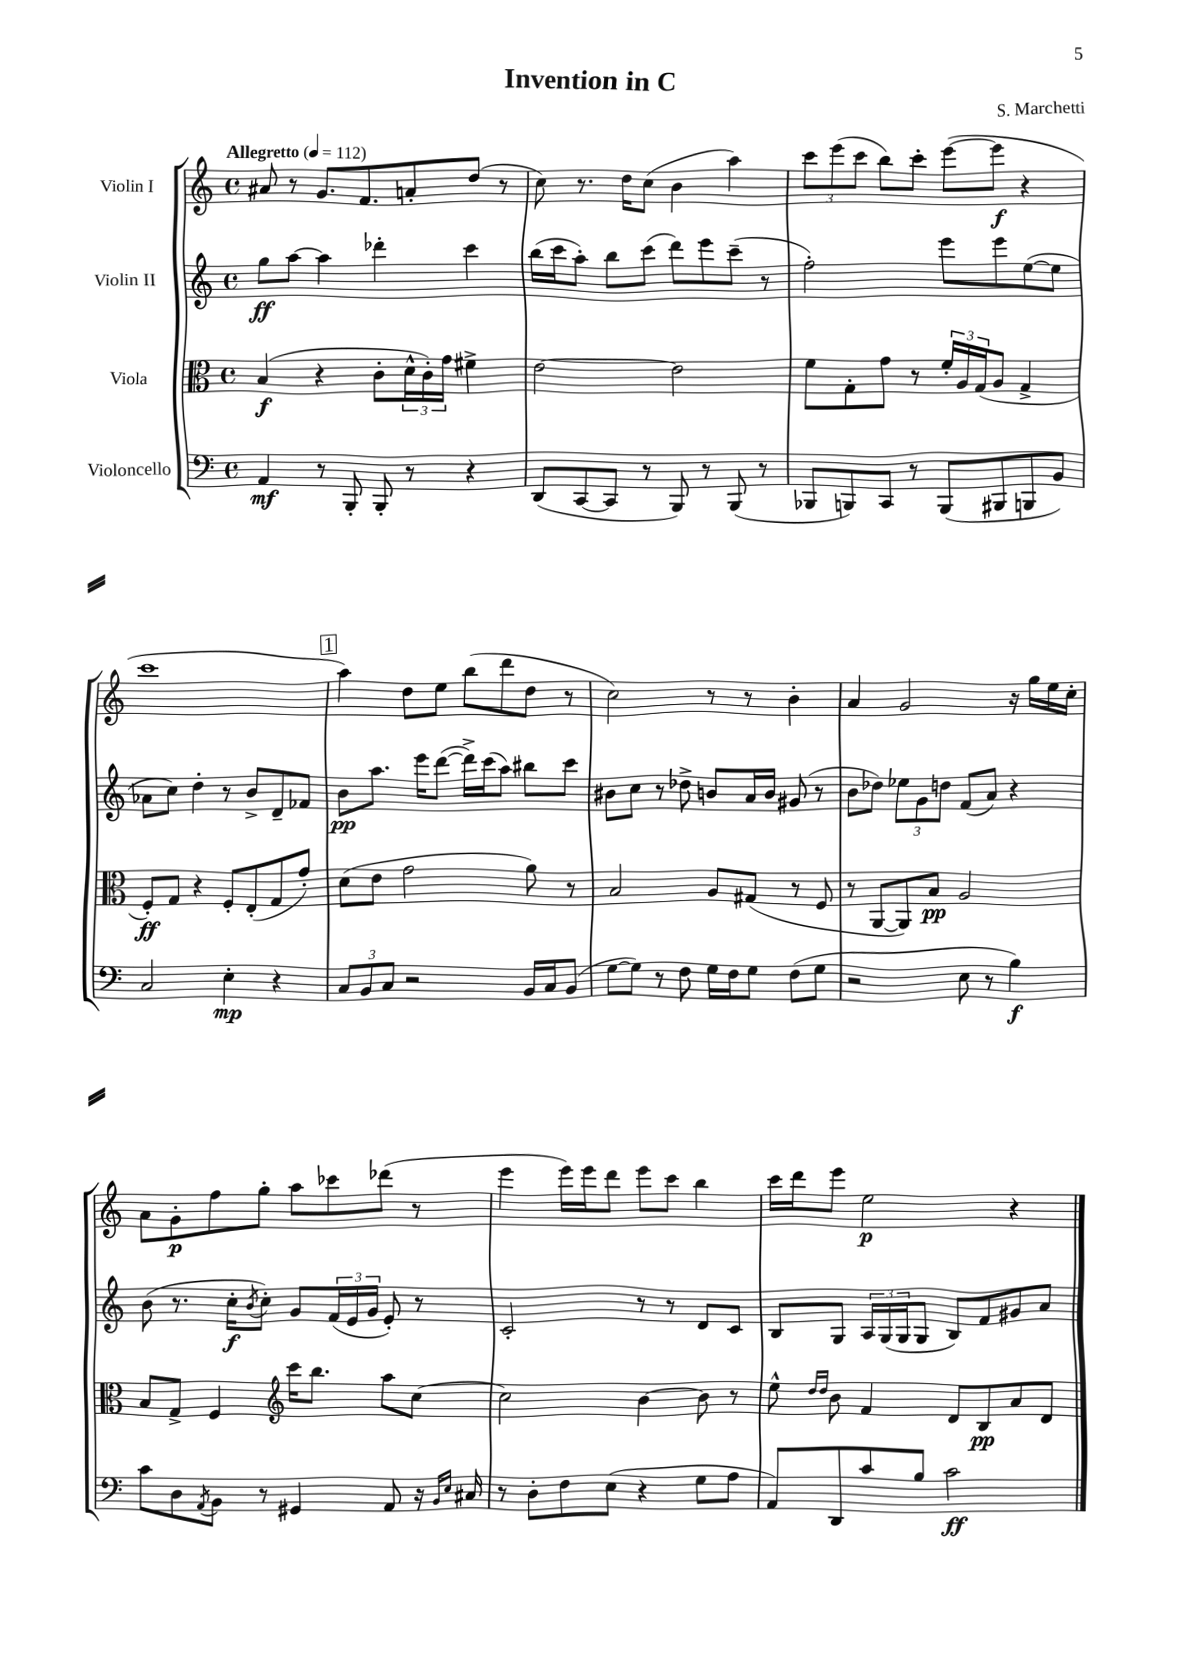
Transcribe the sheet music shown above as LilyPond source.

\header { title = "Invention in C" composer = "S. Marchetti" }
<<
\new StaffGroup <<
\new Staff = "s0" \with { instrumentName = "Violin I" } {
    \clef treble \key c \major \defaultTimeSignature \time 4/4 \tempo "Allegretto" 4 = 112
    ais'8 r8 g'8. f'8. a'8-. d''8( r8 |
    c''8) r8. d''16 c''8( b'4 a''4) |
    \tuplet 3/2 { c'''8 e'''8( c'''8 } b''8) c'''8-. e'''8~( e'''8\f r4 |
    c'''1 |
    \mark \markup { \box "1" } a''4) d''8 e''8 b''8( d'''8 d''8 r8 |
    c''2) r8 r8 b'4-. |
    a'4 g'2 r16 g''16 e''16 c''16-. |
    a'8 g'8-.\p f''8 g''8-. a''8 ces'''8 des'''8( r8 |
    e'''4 e'''16) e'''16 d'''8 e'''8 c'''8 b''4 |
    c'''16 d'''16 e'''8 e''2\p r4 \bar "|." |
}
\new Staff = "s1" \with { instrumentName = "Violin II" } {
    \clef treble \key c \major \defaultTimeSignature \time 4/4
    g''8\ff a''8~ a''4 des'''4-. c'''4 |
    b''16( c'''16 a''8-.) b''8 c'''8( d'''8) e'''8 c'''8--( r8 |
    f''2-.) e'''8 e'''8 e''8~( e''8 |
    aes'8 c''8) d''4-. r8 b'8-> d'8-- fes'8 |
    \mark \markup { \box "1" } b'8\pp a''8. e'''16 d'''8~( d'''16->) c'''16( a''8) bis''8 c'''8 |
    bis'8 c''8 r8 des''8-> b'8 a'16 b'16 gis'8( r8 |
    b'8 des''8) \tuplet 3/2 { ees''8 g'8 d''8 } f'8( a'8) r4 |
    b'8( r8. c''16-.\f \acciaccatura { b'8 } c''8-.) g'8 \tuplet 3/2 { f'16( e'16 g'16 } e'8-.) r8 |
    c'2-. r8 r8 d'8 c'8 |
    b8 g8 \tuplet 3/2 { a16 g16( g16 } g8 b8) f'8 gis'8 a'8 \bar "|." |
}
\new Staff = "s2" \with { instrumentName = "Viola" } {
    \clef alto \key c \major \defaultTimeSignature \time 4/4
    b4\f( r4 c'8-. \tuplet 3/2 { d'16-^ c'16-.) g'16 } fis'4-> |
    e'2~ e'2 |
    f'8 g8-. g'8 r8 \tuplet 3/2 { f'16-. a16 g16( } a8 g4-> |
    f8-.\ff) g8 r4 f8-. e8-.( g8 g'8-.) |
    \mark \markup { \box "1" } d'8( e'8 g'2 a'8) r8 |
    b2 a8 gis8( r8 f8 |
    r8 a,8~ a,8) b8\pp a2 |
    b8 g8-> f4 \clef treble c'''16 b''8. a''8 c''8~ |
    c''2 b'4~ b'8 r8 |
    e''8-^ \grace { d''16 d''16 } b'8 f'4 d'8 b8\pp a'8 d'8 \bar "|." |
}
\new Staff = "s3" \with { instrumentName = "Violoncello" } {
    \clef bass \key c \major \defaultTimeSignature \time 4/4
    a,4\mf r8 b,,8-. b,,8-. r8 r4 |
    d,8( c,8~ c,8 r8 b,,8) r8 b,,8( r8 |
    bes,,8 b,,8) c,8 r8 b,,8( bis,,8 b,,8 b,8) |
    c2 e4-.\mp r4 |
    \mark \markup { \box "1" } \tuplet 3/2 { c8 b,8 c8 } r2 b,16 c16 b,8( |
    g8~ g8) r8 f8 g16 f16 g8 f8( g8 |
    r2 e8 r8 b4\f) |
    c'8 d8 \acciaccatura { a,8 } b,8 r8 gis,4 a,8 r16 \grace { b,16 e16 } cis16 |
    r8 d8-. f8 e8( r4 g8 a8 |
    a,8) d,8 c'8 b8 c'2\ff \bar "|." |
}
>>
>>
\layout { \context { \Score \remove "Bar_number_engraver" } }
